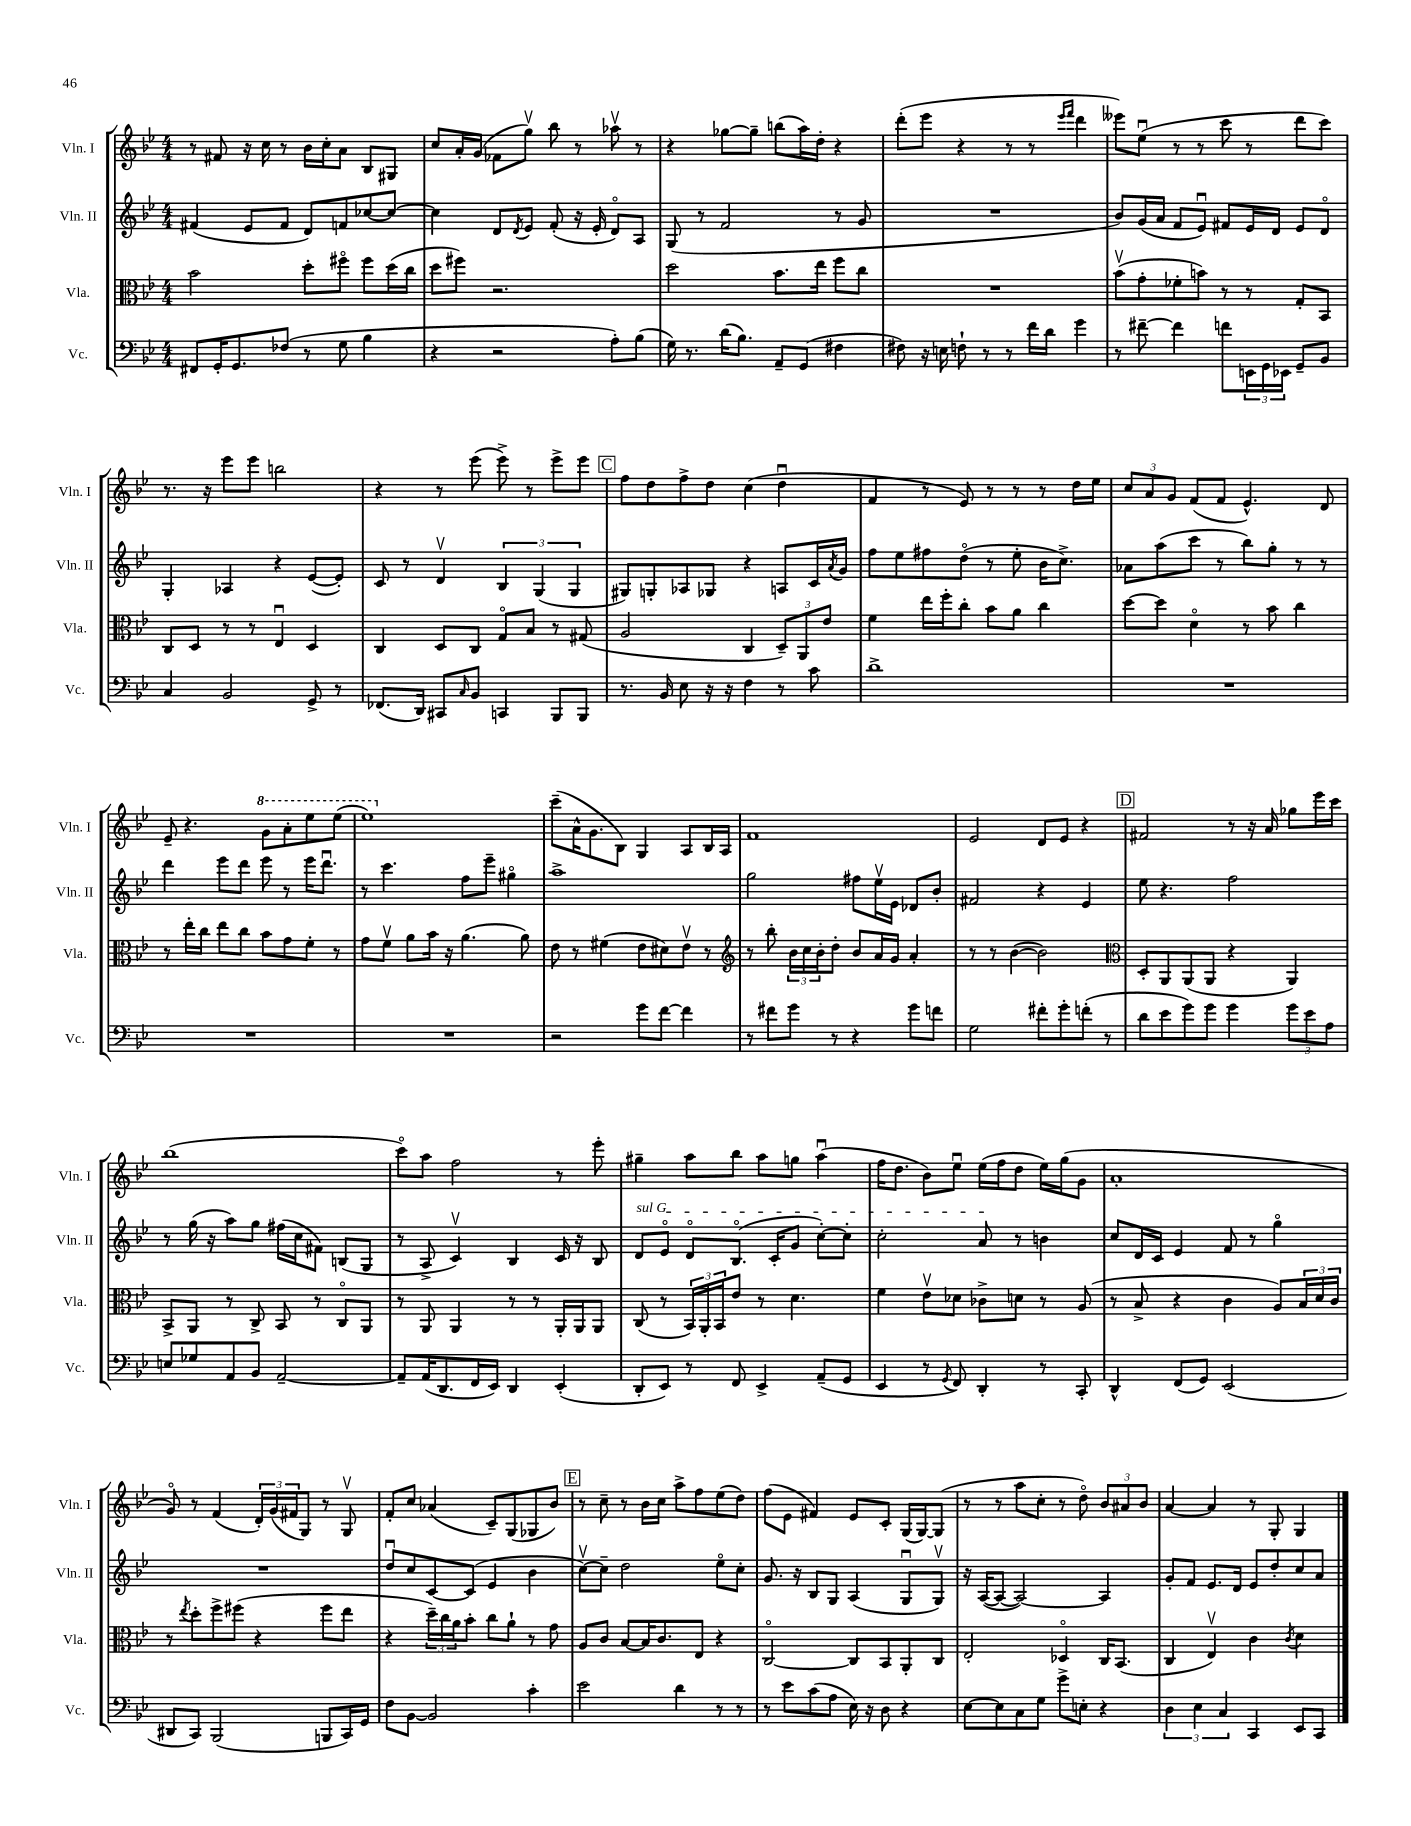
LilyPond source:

<<
\new StaffGroup <<
\new Staff = "s0" \with { instrumentName = "Vln. I" shortInstrumentName = "Vln. I" } {
    \clef treble \key bes \major \numericTimeSignature \time 4/4
    r8 fis'8 r16 c''16 r8 bes'16 c''16-. a'8 bes8 gis8 |
    c''8 a'16-. g'16( fes'8 g''8\upbow) bes''8 r8 aes''8\upbow r8 |
    r4 ges''8~ ges''8-- b''8( a''16) d''16-. r4 |
    d'''8-.( ees'''8 r4 r8 r8 \grace { ees'''16 f'''16 } d'''4 |
    eeses'''8) ees''8\downbow( r8 r8 c'''8 r8 d'''8 c'''8) |
    r8. r16 ees'''8 ees'''8 b''2 |
    r4 r8 ees'''8( ees'''8->) r8 ees'''8-> ees'''8 |
    \mark \markup { \box "C" } f''8 d''8 f''8-> d''8 c''4( d''4\downbow |
    f'4 r8 ees'8) r8 r8 r8 d''16 ees''16 |
    \tuplet 3/2 { c''8 a'8 g'8 } f'8( f'8 ees'4.-^) d'8 |
    ees'8-- r4. \ottava #1 g''8 a''8-. ees'''8 ees'''8( |
    ees'''1) \ottava #0 |
    c'''8--( a'16-^ g'8. bes8) g4 a8 bes16 a16 |
    f'1 |
    ees'2 d'8 ees'8 r4 |
    \mark \markup { \box "D" } fis'2 r8 r16 a'16 ges''8 ees'''16 c'''16 |
    bes''1( |
    c'''8\flageolet) a''8 f''2 r8 ees'''8-. |
    gis''4-- a''8 bes''8 a''8 g''8 a''4\downbow( |
    f''16 d''8. bes'8) ees''8\downbow ees''16( f''16 d''8 ees''16) g''16( g'8 |
    a'1-. |
    g'8\flageolet) r8 f'4( \tuplet 3/2 { d'16-.) g'16( fis'16 } g8) r8 g8\upbow |
    f'8-. c''8 aes'4( c'8--) g8( ges8 bes'8) |
    \mark \markup { \box "E" } r8 c''8-- r8 bes'16 c''16 a''8-> f''8 ees''8( d''8) |
    f''8( ees'8 fis'4) ees'8 c'8-. g16( g16~) g8( |
    r8 r8 a''8 c''8-. r8 d''8\flageolet) \tuplet 3/2 { bes'8 ais'8 bes'8 } |
    a'4~ a'4 r8 g8-. g4 \bar "|." |
}
\new Staff = "s1" \with { instrumentName = "Vln. II" shortInstrumentName = "Vln. II" } {
    \clef treble \key bes \major \numericTimeSignature \time 4/4
    fis'4( ees'8 fis'8 d'8) f'8 ces''8~ ces''8~ |
    ces''4 d'8 \acciaccatura { d'8 } ees'8 f'8-.( r16 ees'16-. d'8\flageolet) a8 |
    g8( r8 f'2 r8 g'8 |
    R1 |
    bes'8) g'16( a'16 f'8 ees'8\downbow) fis'8 ees'16 d'16 ees'8 d'8\flageolet |
    g4-. aes4 r4 ees'8~( ees'8-.) |
    c'8 r8 d'4\upbow \tuplet 3/2 { bes4 g4( g4 } |
    \mark \markup { \box "C" } gis8) g8-. aes8 ges8 r4 a8 c'16 \acciaccatura { a'8 } g'16 |
    f''8 ees''8 fis''8 d''8\flageolet( r8 ees''8-. bes'16 c''8.->) |
    aes'8 a''8( c'''8 r8 bes''8) g''8-. r8 r8 |
    d'''4 ees'''8 d'''8 ees'''8 r8 ees'''16 d'''8.\downbow |
    r8 c'''4. f''8 ees'''8-- gis''4\flageolet |
    a''1-> |
    g''2 fis''8 ees''16\upbow ees'16 des'8 bes'8-. |
    fis'2 r4 ees'4 |
    \mark \markup { \box "D" } ees''8 r4. f''2 |
    r8 g''16( r16 a''8) g''8 fis''16( c''16 fis'8) b8( g8 |
    r8 a8-> c'4\upbow) bes4 c'16 r16 bes8 |
    \once \override TextSpanner.bound-details.left.text = \markup { \italic "sul G" } d'8\startTextSpan ees'8\flageolet d'8\flageolet bes8.\flageolet( c'16-. g'8 c''8~-.) c''8-. |
    c''2-. a'8\stopTextSpan r8 b'4 |
    c''8 d'16 c'16 ees'4 f'8 r8 g''4\flageolet |
    R1 |
    d''8\downbow c''8 c'8~ c'8( ees'4 bes'4 |
    \mark \markup { \box "E" } c''8~\upbow) c''8-- d''2 ees''8\flageolet c''8-. |
    g'8. r16 bes8 g8 a4( g8\downbow g8\upbow) |
    r16 a16~( a8~ a2~) a4 |
    g'8-. f'8 ees'8. d'16 ees'8 d''8-. c''8 a'8 \bar "|." |
}
\new Staff = "s2" \with { instrumentName = "Vla." shortInstrumentName = "Vla." } {
    \clef alto \key bes \major \numericTimeSignature \time 4/4
    bes'2 d''8-. fis''8\flageolet fis''8 d''16( c''16 |
    d''8 fis''8) r2. |
    d''2 bes'8. ees''16 f''8 c''8 |
    R1 |
    bes'8\upbow( g'8-. fes'8-. b'8) r8 r8 g8-. bes,8 |
    c8 d8 r8 r8 ees4\downbow d4 |
    c4 d8 c8 g8\flageolet bes8 r8 gis8( |
    \mark \markup { \box "C" } a2 c4 \tuplet 3/2 { d8--) a,8 ees'8 } |
    f'4 ees''16 f''16-. c''8-. bes'8 a'8 c''4 |
    d''8~ d''8 d'4\flageolet r8 bes'8 c''4 |
    r8 ees''16-. c''16 ees''8 c''8 bes'8 g'8 f'8-. r8 |
    g'8 f'8\upbow a'8 bes'16 r16 a'4.( a'8) |
    ees'8 r8 fis'4( ees'8 dis'8) ees'8\upbow r8 |
    \clef treble r8 bes''8-. \tuplet 3/2 { bes'16 c''16 bes'16-. } d''8-. bes'8 a'16 g'16 a'4-. |
    r8 r8 bes'4~( bes'2) |
    \mark \markup { \box "D" } \clef alto d8-. a,8 a,8( a,8 r4 a,4) |
    bes,8-> a,8 r8 c8-> bes,8 r8 c8\flageolet a,8 |
    r8 a,8 a,4 r8 r8 a,16-. a,16 a,8 |
    c8( r8 \tuplet 3/2 { bes,16) a,16-. bes,16 } ees'8 r8 d'4. |
    f'4 ees'8\upbow des'8 ces'8-> d'8 r8 a8( |
    r8 bes8-> r4 c'4 a8) \tuplet 3/2 { bes16 d'16 c'16 } |
    r8 \acciaccatura { ees''8 } d''8-. f''8-> fis''8( r4 fis''8 ees''8 |
    r4 \tuplet 3/2 { d''16--) c''16 a'16 } bes'8-. c''8 a'8-! r8 g'8 |
    \mark \markup { \box "E" } a8 c'8 bes8~ bes16 c'8. ees8 r4 |
    c2~\flageolet c8 bes,8 a,8-. c8 |
    ees2-. des4\flageolet c16 bes,8.( |
    c4 ees4\upbow) c'4 \acciaccatura { c'8 } d'4 \bar "|." |
}
\new Staff = "s3" \with { instrumentName = "Vc." shortInstrumentName = "Vc." } {
    \clef bass \key bes \major \numericTimeSignature \time 4/4
    fis,8 g,16-. g,8. fes8( r8 g8 bes4 |
    r4 r2 a8-.) bes8( |
    g16) r8. d'16( bes8.) a,8-- g,8( fis4 |
    fis8) r16 e16 f8-! r8 r8 f'16 d'16 g'4 |
    r8 fis'8~-- fis'4 f'8 \tuplet 3/2 { e,16 g,16 ees,16 } g,8-- bes,8 |
    c4 bes,2 g,8-> r8 |
    fes,8.( d,16) cis,8 \grace { c16 } bes,8 c,4 bes,,8 bes,,8 |
    \mark \markup { \box "C" } r8. bes,16 ees8 r16 r16 f4 r8 c'8 |
    d'1-> |
    R1 |
    R1 |
    R1 |
    r2 g'8 f'8~ f'4 |
    r8 fis'8 g'8 r8 r4 g'8 f'8 |
    g2 fis'8-. g'8-. f'8-.( r8 |
    \mark \markup { \box "D" } d'8 ees'8 g'8) g'8 g'4 \tuplet 3/2 { g'8 ees'8 a8 } |
    e8 ges8 a,8 bes,8 a,2~-- |
    a,8-- a,16( d,8. f,16 ees,16) d,4 ees,4-.( |
    d,8-. ees,8) r8 f,8 ees,4-> a,8--( g,8 |
    ees,4 r8 \acciaccatura { g,8 } f,8) d,4-. r8 c,8-. |
    d,4-^ f,8( g,8) ees,2( |
    dis,8 c,8) bes,,2( b,,8 c,16) g,16 |
    f8 bes,8~ bes,2 c'4-. |
    \mark \markup { \box "E" } ees'2 d'4 r8 r8 |
    r8 ees'8 c'8( a8 ees16) r16 d8 r4 |
    ees8~ ees8 c8 g8 g'8-> e8-. r4 |
    \tuplet 3/2 { d4 ees4 c4 } c,4 ees,8 c,8 \bar "|." |
}
>>
>>
\layout { \context { \Score \remove "Bar_number_engraver" } }
